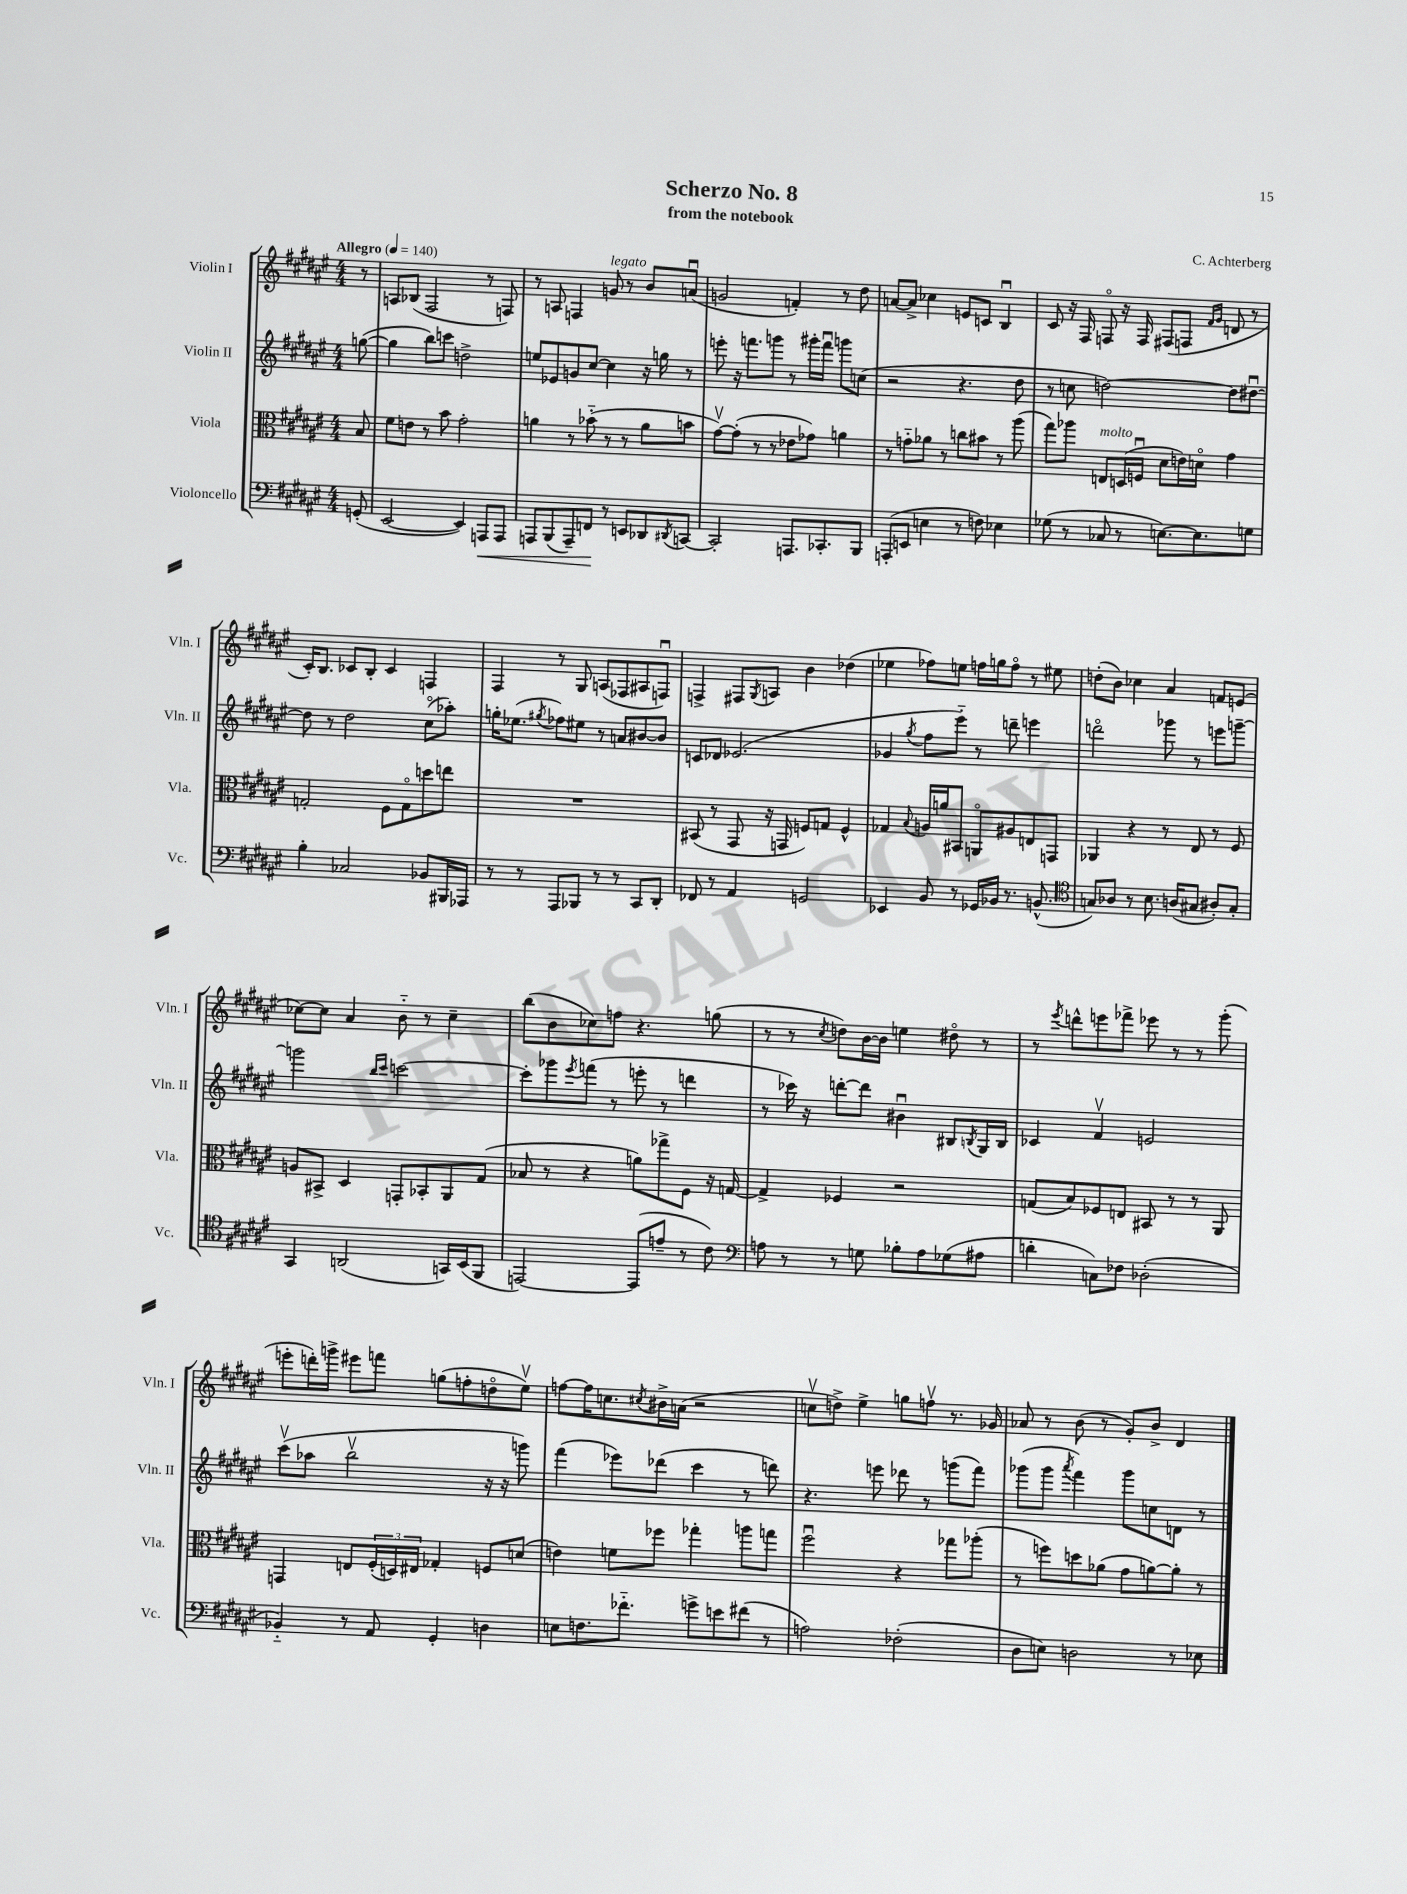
\header { title = "Scherzo No. 8" composer = "C. Achterberg" subtitle = "from the notebook" }
<<
\new StaffGroup <<
\new Staff = "s0" \with { instrumentName = "Violin I" shortInstrumentName = "Vln. I" } {
    \clef treble \key fis \major \numericTimeSignature \time 4/4 \partial 8 \tempo "Allegro" 4 = 140
    r8 |
    a8 bes8( fis2 r8 f8) |
    r8 a8 f4 g'8^\markup { \italic "legato" } r8 b'8 a'8\downbow( |
    g'2 f'4-.) r8 dis''8 |
    a'8~ a'8-> ces''4 e'8 c'8 b4\downbow |
    cis'8 r16 fis16 f8\flageolet r16 f16 fis8( f8 \grace { fis'16 gis'16 } d'8 r8 |
    cis'16-.) b8. ces'8 b8-. ces'4 f4 |
    fis4 r8 gis8 a8( fes8 ais8 f8\downbow) |
    f4-> fis8 \acciaccatura { gis8 } a8 b'4 des''4( |
    ees''4 fes''8) e''8 f''16 g''16 f''8\flageolet r8 eis''8 |
    d''8-.( b'8) ces''4 ais'4 f'8 e'8( |
    ces''8~) ces''8 ais'4 b'8-_ r8 ces''4-- |
    b''8( b'8 ces''8) f''8 r4. g''8( |
    r8 r8 \acciaccatura { cis''8 } d''8) b'16~ b'16 e''4 dis''8\flageolet r8 |
    r8 \acciaccatura { eis'''8 } d'''8-^ e'''8 fes'''8-> ees'''8 r8 r8 gis'''8-.( |
    e'''8-. d'''16-.) g'''16-> eis'''8 f'''8 g''8( f''8-. d''8\flageolet eis''8\upbow) |
    f''8~ f''16 c''8. \acciaccatura { cis''8 } bis'16-> a'16( r2 |
    c''8\upbow d''8->) eis''4-> g''8 f''8\upbow r8. ges'16 |
    aes'8 r8 b'8( r8 gis'8-.) b'8-> dis'4 \bar "|." |
}
\new Staff = "s1" \with { instrumentName = "Violin II" shortInstrumentName = "Vln. II" } {
    \clef treble \key fis \major \numericTimeSignature \time 4/4 \partial 8
    g''8~( |
    g''4 b''8) c'''8 d''2-> |
    e''8 ees'8 g'8 cis''8~ cis''4 r16 g''16 r8 |
    e'''8-. r16 f'''8. g'''8 r8 gis'''16-. f'''16\downbow g'''8 c''8( |
    r2 r4. dis''8 |
    r8 c''8 d''2~) d''8 dis''8~\downbow |
    dis''8 r8 dis''2 cis''8\flageolet( aes''8-.) |
    g''16-. ees''8.( \acciaccatura { gis''8 } fes''8) eis''8 r8 a'8 bis'8~ bis'8 |
    c'8 des'8 ees'2.( |
    ges'4 \acciaccatura { gis''8 } fis''8 eis'''8-_) r8 d'''8-- e'''4 |
    d'''2\flageolet ges'''8 r8 e'''8 g'''8~-- |
    g'''2 \grace { b''16 cis'''16 } c'''2~ |
    c'''8-. ges'''8 \acciaccatura { eis'''8 } f'''8( r8 e'''8-. r8 d'''4 |
    r8 ces'''16) r16 d'''8~-. d'''8 bis'4\downbow bis8 \acciaccatura { b8 } gis16 b16 |
    ces'4 fis'4\upbow e'2 |
    cis'''8\upbow( aes''8 b''2\upbow r16 r16 g'''8) |
    fis'''4( ees'''8) des'''8( cis'''4 r8 d'''8) |
    r4. e'''8 des'''8 r8 g'''8( fis'''8) |
    ges'''8( ges'''8 \acciaccatura { ais'''8 } fis'''4) ges'''8 c''8 d'8 r8 \bar "|." |
}
\new Staff = "s2" \with { instrumentName = "Viola" shortInstrumentName = "Vla." } {
    \clef alto \key fis \major \numericTimeSignature \time 4/4 \partial 8
    b8 |
    fis'8 e'8 r8 b'8 gis'2-. |
    a'4 r8 bes'8-_( r8 r8 a'8 b'8 |
    gis'8~\upbow) gis'8-.( r8 r8 ees'8 ges'8) a'4 |
    r8 g'8-_ aes'8 r8 c''8 bis'8 r8 ais''8( |
    gis''8) aes''8 e8^\markup { \italic "molto" } d16( f16\downbow dis'8 e'16) d'16\flageolet gis'4 |
    g2-. fis8 g8\flageolet d''8 e''8 |
    R1 |
    bis,8( r8 gis,8 r16 g,16 f8) g8 f4-^ |
    ges4 \appoggiatura { b8 } a16 a'16 bis,8 a,8\flageolet ais8 e8 g,8 |
    aes,4 r4 r8 eis8 r8 fis8 |
    a8 bis,8-> dis4 g,8-. bes,8-. ais,8 gis8( |
    bes8 r8 r4 a'8) ges''8-> fis8 r16 g16~ |
    g4-> fes4 r2 |
    g8( b8) fes8 e8 bis,8 r8 r8 ais,8 |
    g,4 e8 \tuplet 3/2 { fis16-.( d16) eis16 } ges4-. f8 d'8( |
    e'4) f'8 fes''8 ges''4-. a''8 g''8 |
    fis''2\downbow r4 ges''8 aes''8-.( |
    r8 f''8) d''8 aes'8( gis'8 a'8~) a'8-. r8 \bar "|." |
}
\new Staff = "s3" \with { instrumentName = "Violoncello" shortInstrumentName = "Vc." } {
    \clef bass \key fis \major \numericTimeSignature \time 4/4 \partial 8
    g,8-.( |
    eis,2~ eis,4) a,,8\< a,,8 |
    a,,8 b,,8( a,,8--) f,8\! r8 e,8 des,8 \acciaccatura { dis,8 } c,8~ |
    c,2-. a,,8. ces,8.-. b,,8 |
    a,,8-.( e,8 e4 r8 f8) ees4 |
    ges8( r8 ces8 r8 e8.~) e8. g8 |
    b4-. ces2 bes,8 bis,,16 aes,,16 |
    r8 r8 ais,,8 bes,,8 r8 r8 cis,8 dis,8-. |
    fes,8 r8 ais,4 g,2 |
    ees,4 b,8 r8 ges,16 bes,16 r8. b,8.-^( |
    \clef tenor g8) aes8 r8 b8. a16( gis8 ais8-.) gis8-. |
    gis,4 a,2( g,16) b,16( fis,8 |
    e,2~) e,8( e'8-- r8 cis'8) |
    \clef bass a8 r8 r8 g8 bes8-. a8 ges8( ais8 |
    d'4-. c8) fes8 des2-.( |
    bes,4-_) r8 ais,8 gis,4-. d4 |
    e8 f8. fes'8.-_ g'8-> e'8 fis'8( r8 |
    a2) fes2-.( |
    dis8 e8) d2 r8 ees8 \bar "|." |
}
>>
>>
\layout { \context { \Score \remove "Bar_number_engraver" } }
